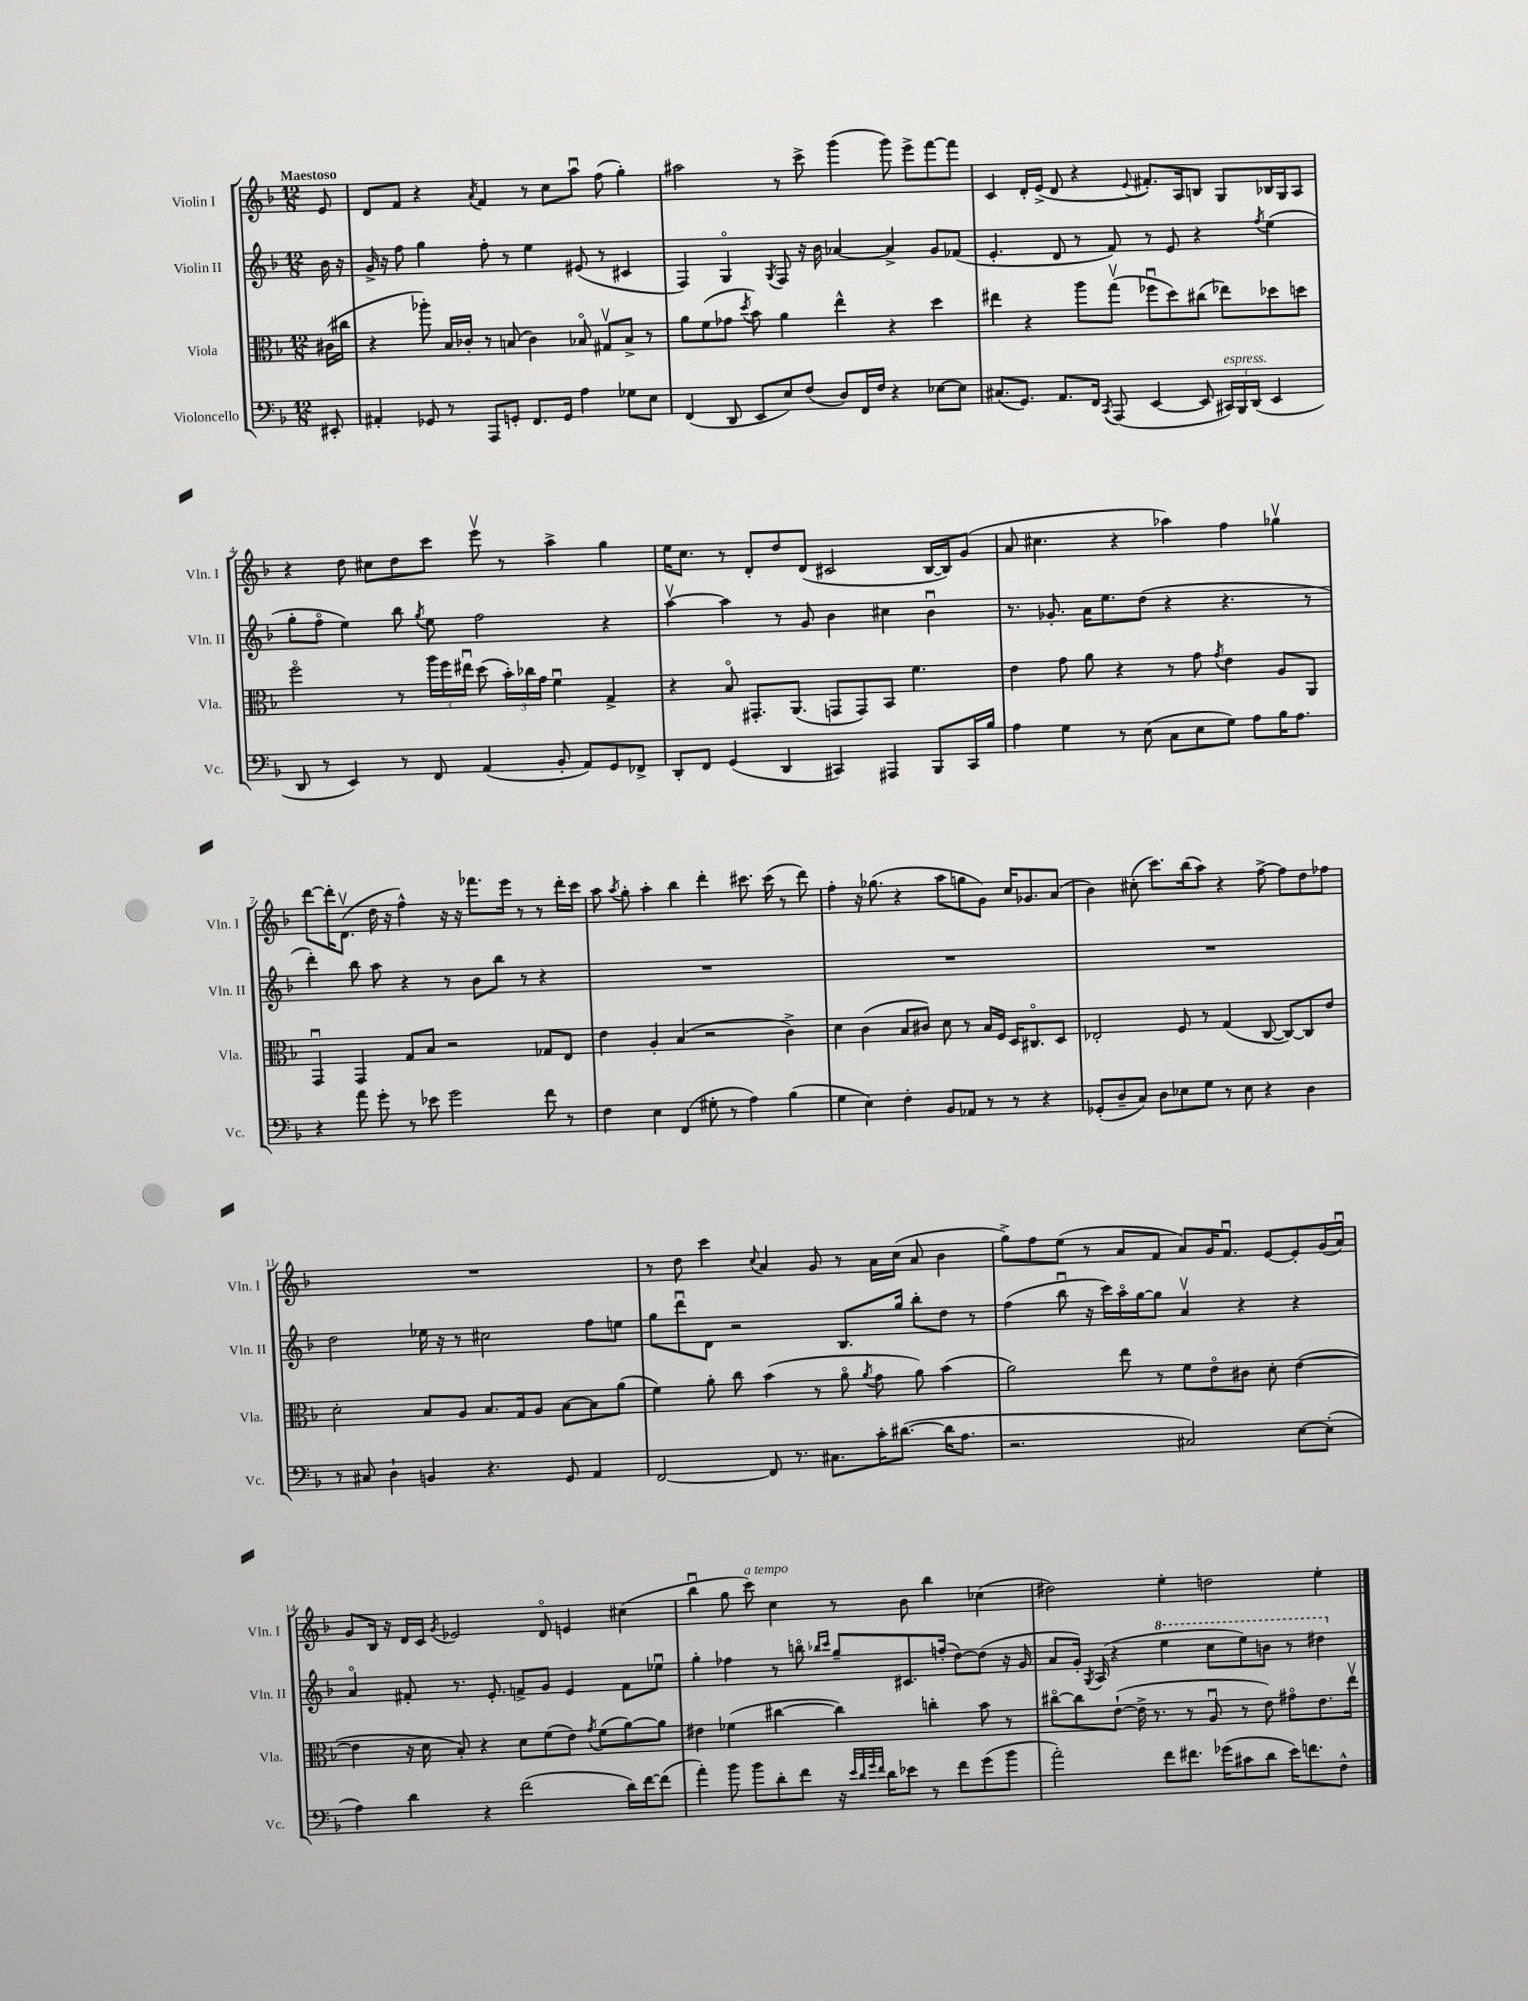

**kern	**kern	**kern	**kern
*part4	*part3	*part2	*part1
*staff4	*staff3	*staff2	*staff1
*I"Violoncello	*I"Viola	*I"Violin II	*I"Violin I
*I'Vc.	*I'Vla.	*I'Vln. II	*I'Vln. I
*clefF4	*clefC3	*clefG2	*clefG2
*k[b-]	*k[b-]	*k[b-]	*k[b-]
*M12/8	*M12/8	*M12/8	*M12/8
=	=	=	=
!	!	!	!LO:TX:a:B:t=Maestoso
8EE#X'/	(16c#X\LL	16b-\	8e/
.	16cc#X\JJ	16r	.
=1	=1	=1	=1
4AA#X'/	4r	16g^/	8d/L
.	.	16r	.
.	.	8ff\	8f/J
8GG-X/	8aa-X'\)	4gg\	4r
8r	16B-/LL	.	.
.	16c-X'/JJ	.	.
.	.	.	8qa/
8AAA/L	8r	8ff'\	4f/
8GGn'/J	(8Bn/	8r	.
8.FF/L	4c-\)	4ee\	8r
.	.	.	8cc\L
16GG/Jk	.	.	.
4A\	8B-X/	(8e#X/	8aau\J
.	8G#Xv/L	8r	(8ff\
8G-X\L	8B-^/J	4c#X/	4gg'\)
8E\J	8r	.	.
=2	=2	=2	=2
(4FF/	8a\L	4F/)	2aa#X\
.	(8f\	.	.
8DD/	8g-X\J	4G/	.
.	8qdd/	.	.
8EE/L	8b-\)	.	.
.	.	8qG/	.
8E/)	4a\	8F/	8r
(8F/J	.	16r	8ccc^\
.	.	16b-\	.
8D/L)	4ee^^\	[4a-X/	(4ggg\
16FF/L	.	.	.
16F/JJ	.	.	.
4r	4r	4a-^/]	8ggg\)
.	.	.	8eee^\L
[8E-X\L	4dd\	8g/L	[8fff\
8E-\J]	.	(8f-X/J	8fff\J]
=3	=3	=3	=3
(8.C#X/L	4ee#X\	4.e'/	4c/
8.GG/J)	.	.	.
.	4r	.	16d'/LL
.	.	.	(16e^/JJ
8.AA/L	.	8d/	8d/
.	8aa\L	8r	4r
16FF/Jk	.	.	.
8qCC/	.	.	.
(8AAA/	(8ggv\J	8f/)	.
.	.	.	8qqe/
[4EE/	8ff-Xu\L	8r	8.f#X'/L)
.	8dd\)	8e/	.
.	.	.	16A/k
8EE/]	(8cc#X\J	4r	8Bn/J
!LO:TX:a:i:t=espress.	!	!	!
24CC#X/LL)	8ee-X\L)	.	8G/L
24BBB-/	.	.	.
(24DD/JJ	.	.	.
.	.	8qff/	.
4EE/	8dd-X\	(4ee\	16B-X/L
.	.	.	16G/J
.	8ddn\J	.	8A/J
!!LO:LB:g=z
=4	=4	=4	=4
8DD/	2ff\	8gg'\L	4r
8r	.	8ff\J	.
4EE/)	.	4ee\)	8dd\
.	.	.	8cc#X\L
8r	8r	8bb-\	8dd\
.	.	8qgg/	.
8FF/	24aa\LL	8ee\	8ccc\J
.	24ff\	.	.
.	24ee#Xu\JJ	.	.
(4AA/	(8dd\	2ff\	8eeev\
.	24b-'\LL)	.	8r
.	24cc-X\	.	.
.	24g\JJ	.	.
8BB-'/	4fu\	.	4aa^\
8AA/L)	.	.	.
8GG/	4G^/	4r	4gg\
8FF-X^/J	.	.	.
=5	=5	=5	=5
8DD'/L	4r	[4aav\	16ee\KL
.	.	.	8.cc\J
8FF/J	.	.	.
(4GG/	8B-/	4aa\]	8r
.	8.GG#X'/L	.	8d'/L
4DD/	.	8r	8dd/
.	(8.AA/J	.	.
.	.	8g/	(8d/J
4CC#X/)	8GGn/L	4b-\	2c#X/
.	8GG/)	.	.
4AAA#X/	8BB-/J	4cc#X\	.
.	4.f\	.	.
8BBB-/L	.	4b-u\	[16B-/LL
.	.	.	16B-/J])
16CC#/L	.	.	(8g/J
16B-/JJ	.	.	.
=6	=6	=6	=6
4A\	4e\	8.r	8a/
.	.	.	4.cc#X\
.	.	8.g-X'/	.
4G\	8g\	.	.
.	8a\	16a\KL	.
.	.	8.ee\	.
8r	4r	.	4r
(8E\	.	(8dd\J	.
8C\L	8r	4r	4aa-X\)
8E\	8g\	.	.
.	8qg/	.	.
8G\J)	4e\	4.r	4ff\
8A\L	.	.	.
16B-\K	8A/L	.	4gg-Xv\
8.A\J	.	.	.
.	8AA/J	8r	.
!!LO:LB:g=z
=7	=7	=7	=7
4r	4GGu/	4ddd'\)	[8ddd\L
.	.	.	16ddd'\K]
.	.	.	(8.dv\J
8a\	4GG/	8bb-\	.
8g'\	.	8aa\	16dd\
.	.	.	16r
8r	8G/L	4r	4ff^^\)
8e-X\	8B-/J	.	.
2g\	2r	8r	16r
.	.	.	16r
.	.	8b-\L	8.fff-X\L
.	.	8bb-\J	.
.	.	.	16eee\Jk
.	.	8r	8r
8f\	8G-X/L	4r	8r
8r	8E/J	.	16ddd'\LL
.	.	.	16ccc\JJ
=8	=8	=8	=8
4F\	4e\	1.r	8aa\
.	.	.	8qaa/
.	.	.	8gg'\
4E\	4A'/	.	4aa'\
(4FF/	(4B-/	.	4bb-\
8G#X'\	2r	.	4ddd'\
8r	.	.	.
4A\)	.	.	8.ccc#X\
.	.	.	(16ccc#\
(4B-\	4c^\)	.	8r
.	.	.	8ddd\)
=9	=9	=9	=9
4G\	4d\	1.r	4ff'\
4E\)	(4c\	.	16r
.	.	.	(8.gg-X\
4F'\	8B-/L	.	4r
.	8c#X/J)	.	.
8BB-/L	8d\	.	8aa\L
8AA-X/J	8r	.	8ggn\
8r	16B-/LL	.	8g\J)
.	16F/JJ	.	.
8r	16D/KL	.	16cc/KL
.	8.C#X/	.	8.g-X/
4r	.	.	.
.	8D/J	.	(8a/J
=10	=10	=10	=10
(8GG-X'/L	2E-X'/	1.r	4b-\)
8D~/	.	.	.
8C/J)	.	.	(8cc#X'\
8D\L	.	.	8.ccc\L)
8E-X\	8F/	.	.
.	.	.	(16bb-\k
8G\J	8r	.	8aa\J)
8r	(4G/	.	4r
8E-\	.	.	.
4r	[8C/	.	[8ff^\
.	8C/L_)	.	8ff\L]
4D\	8C/]	.	8dd\
.	8e/J	.	8ff-X\J
!!LO:LB:g=z
=11	=11	=11	=11
8r	2d'\	2dd\	1.r
8C#X/	.	.	.
4D`\	.	.	.
4BBn/	8B-/L	16ee-X\	.
.	.	16r	.
.	8A/J	8r	.
4.r	8.B-/L	2cc#X\	.
.	16G/k	.	.
.	8A/J	.	.
8GG/	[8B-\L	.	.
4AA/	8B-\]	8ff\L	.
.	(8a\J	8een\J	.
=12	=12	=12	=12
[2FF/	4f\)	8gg\L	8r
.	.	8dddu\	8dd\
.	8a'\	8d\J	4ccc\
.	8cc\	2r	.
.	.	.	8qqcc/
8FF/]	(4b-\	.	4a/
8.r	.	.	.
.	8r	.	8g/
8.C#X\L	.	.	.
.	8a\	8.B-/L	8r
.	8qa/	.	.
16c'\K	8g\	.	16a\LL
([8.d#X\J	.	16gg/Jk	(16cc\JJ
.	8a\)	8bb-'\L	8a/
16d#\KL]	(4b-\	8dd\J	4b-\
8.A\J	.	.	.
.	.	8r	.
=13	=13	=13	=13
2.r	2a\)	(4ff\	8gg^\L)
.	.	.	8ff\
.	.	8bb-u\	(8ee\J
.	.	16r	8r
.	.	16ccc\LL)	.
.	8ee\	16aa\	8a/L
.	.	[16gg\J	.
.	8r	8gg\J]	8f/J
2C#X/)	8f\L	4av/	8a/L)
.	8e\	.	16g/K
.	.	.	8.fu/J
.	8c#X\J	4r	.
.	8d'\	.	[8e/L
[8E\L	([4e\	4r	8e'/]
(8E'\J]	.	.	(16g/L
.	.	.	16au/JJ)
!!LO:LB:g=z
=14	=14	=14	=14
4A\)	4e\]	4a/	8g/L
.	.	.	16B-/Jk
.	.	.	16r
4d\	16r	8f#X'/	16d/LL
.	16d\	.	16c/JJ
.	.	.	8qg/
.	8B-'/)	8.r	2e-X/
4r	4r	.	.
.	.	8.e'/	.
(2f\	8d\L	8fn^/L	.
.	(8f\	8g/J	8d/
.	8e\J)	4e/	4en/
.	8qg/	.	.
.	(8f\L	.	.
16d\LL)	[8a\)	8f\L	(4cc#X\
[16f\J	.	.	.
(8f\J]	8a\J]	8ee-Xu\J	.
=15	=15	=15	=15
4a'\)	4e#X\	4gg'\	4bb-u\
8b-\	(4f-X\	4ff-X\	8gg\
!	!	!	!LO:TX:a:i:t=a tempo
8b-\L	.	.	8ccc\)
8d'\	[4cc#X\	8r	4cc\
8f\J	.	8bbn\	.
.	.	16qqbb-X/LL	.
.	.	16qqccc/JJ	.
16r	4cc#\])	8gg~/L	8r
32qqe/LLL	.	.	.
32qqd/	.	.	.
32qqg/	.	.	.
32qqf/JJJ	.	.	.
16d\KL	.	.	.
8e-X\J	.	8.c#X/	8b-\
8r	4ccn'\	.	4bb-\
.	.	(16ffn'/Jk	.
8f\L	.	[8dd\L)	.
(8g\	8b-\	(8dd\J]	(4cc-X\
8b-\J	8r	16r	.
.	.	16g/	.
=16	=16	=16	=16
2a'\)	[8cc#X\L	8a/L	2dd#X\)
.	8cc#\]	16g'/Jk)	.
.	.	8qG/	.
.	.	(16A/	.
.	([8e`\J	4r	.
.	16e^\]	.	.
.	8.r	.	.
*	*	*8va	*
8f\L	.	4eee\	4ee'\
8.f#X\J	8r	.	.
.	8Au/	8ccc\L	2ddn\
(16g-X\KL	.	.	.
8c#X\	8r	8eee\)	.
8d\J	8e\)	8bbn\J	.
16e\KL)	8g#X\L	8r	.
8.fn\	.	.	.
.	8.e\	4ddd#X\	4ee'\
8F^^\J	.	.	.
.	16eev\Jk	.	.
*	*	*X8va	*
==	==	==	==
*-	*-	*-	*-
